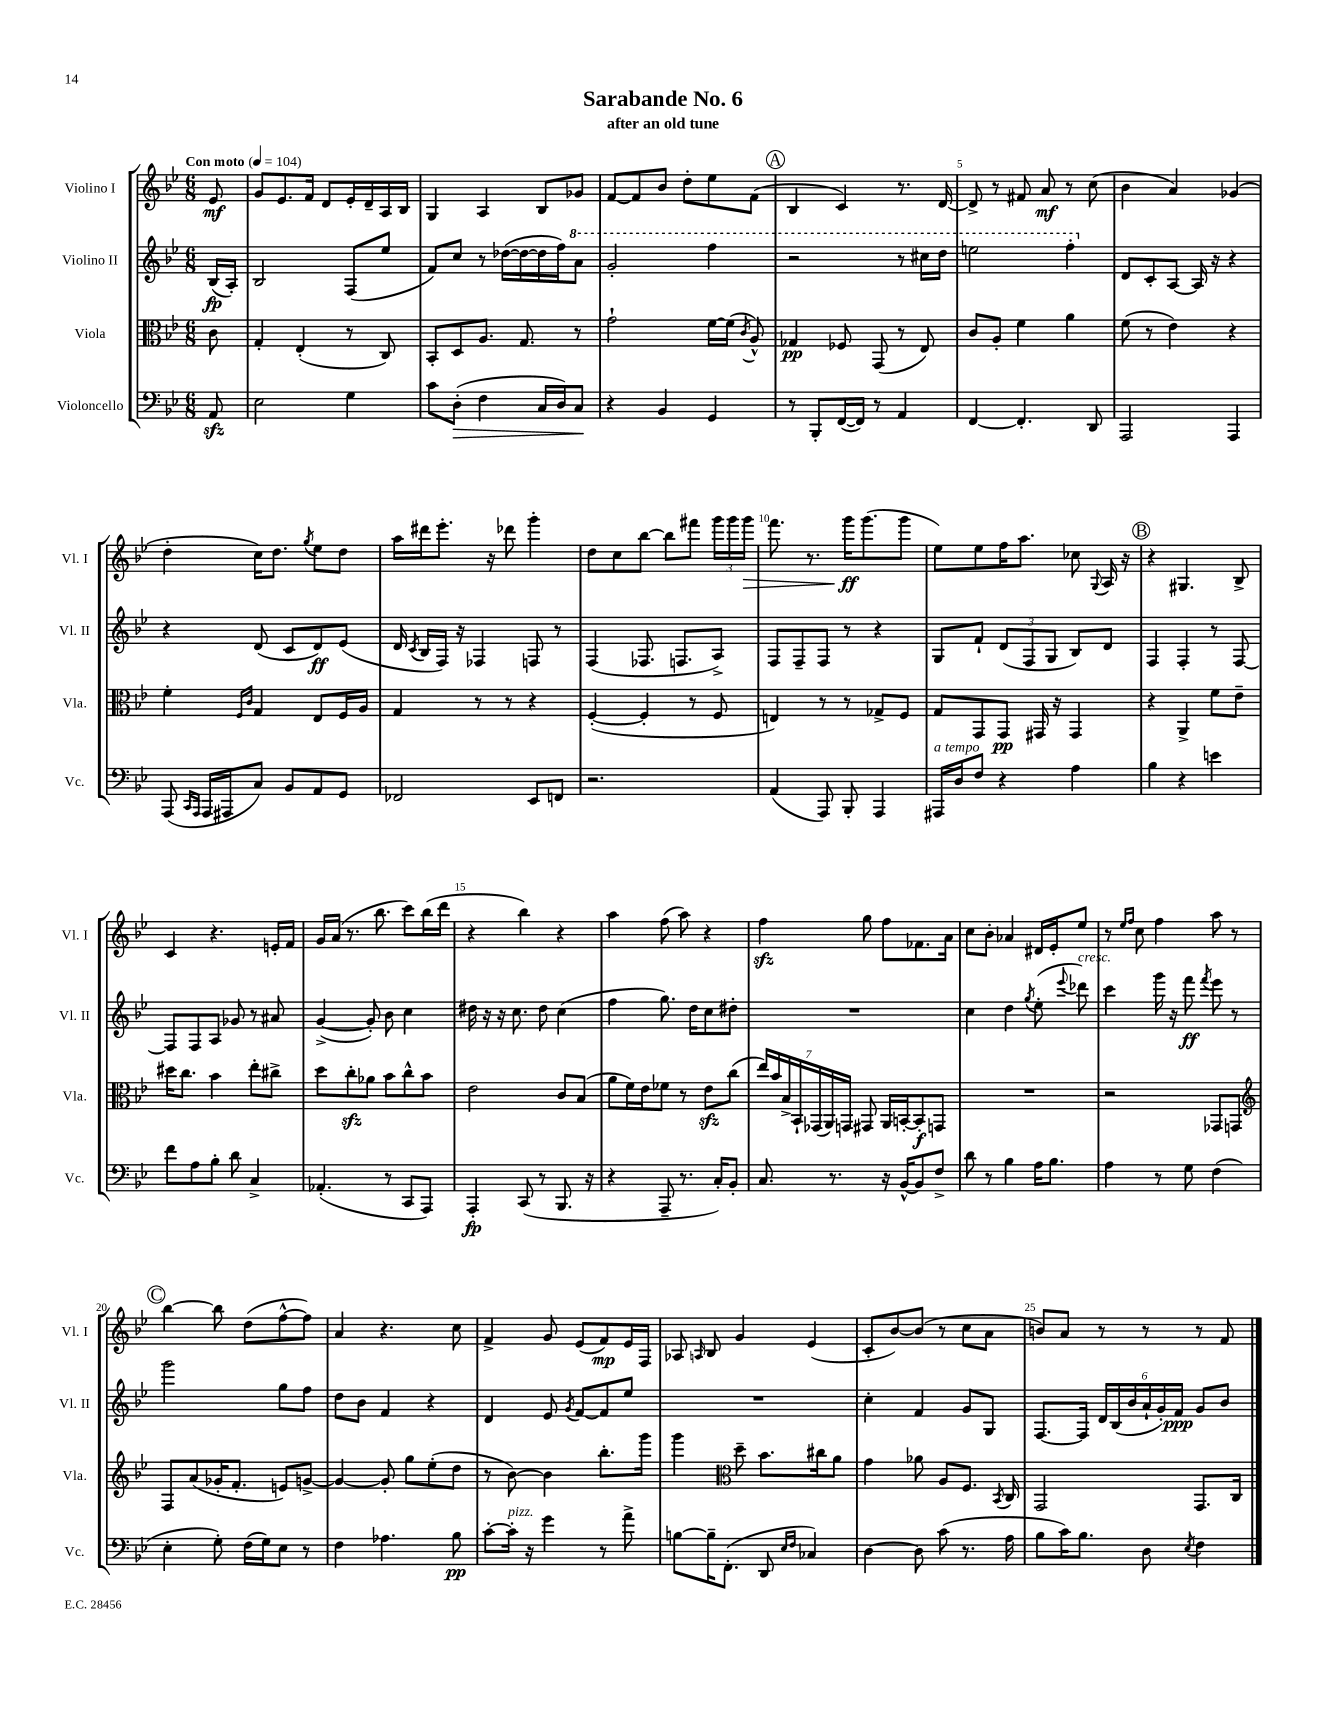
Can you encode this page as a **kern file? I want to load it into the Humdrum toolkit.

**kern	**dynam	**kern	**dynam	**kern	**dynam	**kern	**dynam
*part4	*part4	*part3	*part3	*part2	*part2	*part1	*part1
*staff4	*staff4	*staff3	*staff3	*staff2	*staff2	*staff1	*staff1
*I"Violoncello	*	*I"Viola	*	*I"Violino II	*	*I"Violino I	*
*I'Vc.	*	*I'Vla.	*	*I'Vl. II	*	*I'Vl. I	*
*clefF4	*	*clefC3	*	*clefG2	*	*clefG2	*
*k[b-e-]	*	*k[b-e-]	*	*k[b-e-]	*	*k[b-e-]	*
*M6/8	*	*M6/8	*	*M6/8	*	*M6/8	*
*MM104	*	*MM104	*	*MM104	*	*MM104	*
=	=	=	=	=	=	=	=
!	!	!	!	!	!	!LO:TX:a:B:t=Con moto	!
8AAzz/	.	8c\	.	(16B-/LL	fp	8e-/	mf
.	.	.	.	16A'/JJ)	.	.	.
=1	=1	=1	=1	=1	=1	=1	=1
2E-\	.	4G'/	.	2B-/	.	8g/L	.
.	.	.	.	.	.	8.e-/	.
.	.	(4E-'/	.	.	.	.	.
.	.	.	.	.	.	16f/Jk	.
.	.	.	.	.	.	8d/L	.
4G\	.	8r	.	(8F/L	.	16e-'/L	.
.	.	.	.	.	.	16d~/	.
.	.	8C/)	.	8ee-/J	.	16A/	.
.	.	.	.	.	.	16B-/JJ	.
=2	=2	=2	=2	=2	=2	=2	=2
8c\L	.	8BB-'/L	.	8f/L)	.	4G/	.
!	!LO:HP:b	!	!	!	!	!	!
(8D'\J	>	8D/	.	8cc/J	.	.	.
4F\	.	8.A/J	.	8r	.	4A/	.
.	.	.	.	([16dd-X\LL	.	.	.
.	.	8.G/	.	16dd-\_	.	.	.
16C/LL	.	.	.	16dd-\]	.	8B-/L	.
16D/J)	.	.	.	16ff\J)	.	.	.
*	*	*	*	*8va	*	*	*
8C/J	.	8r	.	8aa\J	.	8g-X/J	.
.	]	.	.	.	.	.	.
=3	=3	=3	=3	=3	=3	=3	=3
4r	.	2g`\	.	2gg'/	.	[8f/L	.
.	.	.	.	.	.	8f/]	.
4BB-/	.	.	.	.	.	8b-/J	.
.	.	.	.	.	.	8dd'\L	.
4GG/	.	[16f\LL	.	4fff\	.	8ee-\	.
.	.	(16f\JJ]	.	.	.	.	.
.	.	8qc/	.	.	.	.	.
.	.	8A^^/)	.	.	.	(8f\J	.
!!LO:REH:place=s1:t=A
=4	=4	=4	=4	=4	=4	=4	=4
8r	.	4G-X/	pp	2r	.	4B-/	.
8BBB-'/L	.	.	.	.	.	.	.
([16FF/L	.	8F-X/	.	.	.	4c/)	.
16FF/JJ])	.	.	.	.	.	.	.
8r	.	(8GG/	.	.	.	.	.
4AA/	.	8r	.	8r	.	8.r	.
.	.	8E-/)	.	16ccc#X\LL	.	.	.
.	.	.	.	16ddd\JJ	.	[16d/	.
=5	=5	=5	=5	=5	=5	=5	=5
[4FF/	.	8c/L	.	2eeen\	.	8d^/]	.
.	.	8A'/J	.	.	.	8r	.
4.FF'/]	.	4f\	.	.	.	8f#X/	.
.	.	.	.	.	.	8a/	mf
.	.	4a\	.	4fff'\	.	8r	.
8DD/	.	.	.	.	.	(8cc\	.
=6	=6	=6	=6	=6	=6	=6	=6
*	*	*	*	*X8va	*	*	*
2AAA/	.	(8f\	.	8d/L	.	4b-\	.
.	.	8r	.	8c'/	.	.	.
.	.	4e-\)	.	[8A/J	.	4a/)	.
.	.	.	.	16A/]	.	.	.
.	.	.	.	16r	.	.	.
4AAA/	.	4r	.	4r	.	(4g-X/	.
!!LO:LB:g=z
=7	=7	=7	=7	=7	=7	=7	=7
(8AAA/	.	4f'\	.	4r	.	4dd'\	.
16qqCC/LL	.	.	.	.	.	.	.
16qqAAA/JJ	.	.	.	.	.	.	.
16AAA/LL	.	.	.	.	.	.	.
16AAA#X/J	.	.	.	.	.	.	.
.	.	16qqF/LL	.	.	.	.	.
.	.	16qqc/JJ	.	.	.	.	.
8C/J)	.	4G/	.	(8d/	.	16cc\KL)	.
.	.	.	.	.	.	8.dd\J	.
8BB-/L	.	.	.	8c/L	.	.	.
.	.	.	.	.	.	8qgg/	.
8AA/	.	8E-/L	.	8d/)	ff	8ee-\L	.
8GG/J	.	16F/L	.	(8e-/J	.	8dd\J	.
.	.	16A/JJ	.	.	.	.	.
=8	=8	=8	=8	=8	=8	=8	=8
2FF-X/	.	4G/	.	16d/	.	16aa\LL	.
.	.	.	.	8qc/	.	.	.
.	.	.	.	16B-/LL	.	16ddd#X\J	.
.	.	.	.	16F/JJ)	.	8.eee-'\J	.
.	.	.	.	16r	.	.	.
.	.	8r	.	4F-X/	.	.	.
.	.	.	.	.	.	16r	.
.	.	8r	.	.	.	8ddd-X\	.
8EE-/L	.	4r	.	8Fn/	.	4ggg'\	.
8FFn/J	.	.	.	8r	.	.	.
=9	=9	=9	=9	=9	=9	=9	=9
2.r	.	([4F'/	.	(4F/	.	8dd\L	.
.	.	.	.	.	.	8cc\	.
.	.	4F'/]	.	8.F-X/	.	[8bb-\J	.
.	.	.	.	.	.	8bb-\L]	.
.	.	.	.	8.Fn/L	.	.	.
.	.	8r	.	.	.	8fff#X\J	.
.	.	8F/	.	8A^/J)	.	24ggg\LL	.
.	.	.	.	.	.	24ggg\	.
!	!	!	!	!	!	!	!LO:HP:b
.	.	.	.	.	.	24ggg\JJ	>
=10	=10	=10	=10	=10	=10	=10	=10
(4AA/	.	4En/)	.	8F/L	.	8.fff\	.
.	.	.	.	8F~/	.	.	.
.	.	.	.	.	.	8.r	.
8AAA/)	.	8r	.	8F/J	.	.	.
8BBB-'/	.	8r	.	8r	.	16ggg\KL	ff
.	.	.	.	.	.	(8.ggg\	]
4AAA/	.	8G-X^/L	.	4r	.	.	.
.	.	8F/J	.	.	.	8ggg\J	.
=11	=11	=11	=11	=11	=11	=11	=11
!LO:TX:a:i:t=a tempo	!	!	!	!	!	!	!
16AAA#X/LL	.	8G/L	.	8G/L	.	8ee-\L)	.
16D/J	.	.	.	.	.	.	.
8F/J	.	8GG/	.	8f`/J	.	8ee-\	.
4r	.	8GG/J	pp	(12d/L	.	16ff\K	.
.	.	.	.	.	.	8.aa\J	.
.	.	.	.	12F/	.	.	.
.	.	16GG#X/	.	.	.	.	.
.	.	.	.	12G/J	.	.	.
.	.	16r	.	.	.	.	.
4A\	.	4GG#/	.	8B-/L)	.	8cc-X\	.
.	.	.	.	.	.	8qqG/	.
.	.	.	.	8d/J	.	16A/	.
.	.	.	.	.	.	16r	.
!!LO:REH:place=s1:t=B
=12	=12	=12	=12	=12	=12	=12	=12
4B-\	.	4r	.	4F/	.	4r	.
4r	.	4AA^/	.	4F'/	.	4.G#X/	.
4en\	.	8f\L	.	8r	.	.	.
.	.	8e-~\J	.	[8F/	.	8B-^/	.
!!LO:LB:g=z
=13	=13	=13	=13	=13	=13	=13	=13
8f\L	.	16dd#X\KL	.	8F/L]	.	4c/	.
.	.	8.cc\J	.	.	.	.	.
8A\	.	.	.	8F/	.	.	.
8B-'\J	.	4b-\	.	8A/J	.	4.r	.
8d\	.	.	.	8g-X/	.	.	.
4C^/	.	8ee-'\L	.	8r	.	.	.
.	.	8cc#X^\J	.	8a#X/	.	16en'/LL	.
.	.	.	.	.	.	16f/JJ	.
=14	=14	=14	=14	=14	=14	=14	=14
(4.AA-X'/	.	8dd\L	.	([4g^/	.	16g/LL	.
.	.	.	.	.	.	(16a/JJ	.
.	.	8cczz'\	.	.	.	8.r	.
.	.	8a-X\J	.	8g'/])	.	.	.
.	.	.	.	.	.	8.bb-\	.
8r	.	8b-\L	.	8b-\	.	.	.
8CC/L	.	8cc^^\	.	4cc\	.	8ccc\L)	.
8AAA/J)	.	8b-\J	.	.	.	(16bb-\L	.
.	.	.	.	.	.	16ddd\JJ	.
=15	=15	=15	=15	=15	=15	=15	=15
4AAA'/	fp	2e-\	.	16dd#X\	.	4r	.
.	.	.	.	16r	.	.	.
.	.	.	.	16r	.	.	.
.	.	.	.	8.cc\	.	.	.
(8CC/	.	.	.	.	.	4bb-\)	.
8r	.	.	.	8dd#\	.	.	.
8.BBB-/	.	8c/L	.	(4cc\	.	4r	.
.	.	(8B-/J	.	.	.	.	.
16r	.	.	.	.	.	.	.
=16	=16	=16	=16	=16	=16	=16	=16
4r	.	8a\L	.	4ff\	.	4aa\	.
.	.	16f\L)	.	.	.	.	.
.	.	16e-\J	.	.	.	.	.
8AAA~/	.	8f-X\J	.	8.gg\)	.	(8ff\	.
8.r	.	8r	.	.	.	8aa\)	.
.	.	.	.	16dd\KL	.	.	.
.	.	8e-zz\L	.	8cc\	.	4r	.
16C'/KL)	.	.	.	.	.	.	.
8BB-'/J	.	(8cc\J	.	8dd#X'\J	.	.	.
=17	=17	=17	=17	=17	=17	=17	=17
8.C/	.	28ee-/LL)	.	2.r	.	4ffzz\	.
.	.	28b-/	.	.	.	.	.
.	.	28B-^/	.	.	.	.	.
.	.	28BB-`/	.	.	.	.	.
.	.	(28GG-X/	.	.	.	.	.
.	.	28AA/)	.	.	.	.	.
8.r	.	.	.	.	.	.	.
.	.	28GGn/JJ	.	.	.	.	.
.	.	8GG#X/	.	.	.	8gg\	.
16r	.	16AA/LL	.	.	.	8ff\L	.
[16BB-^^/KL	.	[16BBn'/J	.	.	.	.	.
8BB-/]	.	8BB'/]	f	.	.	8.f-X\	.
8F^/J	.	8GGn/J	.	.	.	.	.
.	.	.	.	.	.	16a\Jk	.
=18	=18	=18	=18	=18	=18	=18	=18
8d\	.	2.r	.	4cc\	.	8cc\L	.
8r	.	.	.	.	.	8b-'\J	.
4B-\	.	.	.	4dd\	.	4a-X/	.
.	.	.	.	8qgg/	.	.	.
16A\KL	.	.	.	(8ee-'\	.	16d#X/LL	.
8.B-\J	.	.	.	.	.	16e-'/J	.
.	.	.	.	8qqeee-/	.	.	.
!	!	!	!	!LO:TX:a:i:t=cresc.	!	!	!
.	.	.	.	8ddd-X\)	.	8ee-/J	.
=19	=19	=19	=19	=19	=19	=19	=19
4A\	.	2r	.	4ccc\	.	8r	.
.	.	.	.	.	.	16qqee-/LL	.
.	.	.	.	.	.	16qqff/JJ	.
.	.	.	.	.	.	8cc\	.
8r	.	.	.	16ggg\	.	4ff\	.
.	.	.	.	16r	.	.	.
8G\	.	.	.	8fff\	ff	.	.
.	.	.	.	8qfff/	.	.	.
(4F\	.	8GG-X/L	.	8eee-\	.	8aa\	.
.	.	8GGn/J	.	8r	.	8r	.
!!LO:LB:g=z
!!LO:REH:place=s1:t=C
=20	=20	=20	=20	=20	=20	=20	=20
*	*	*clefG2	*	*	*	*	*
4E-'\	.	8F/L	.	2ggg\	.	[4bb-\	.
.	.	(8a/	.	.	.	.	.
8G'\)	.	16g-X'/K	.	.	.	8bb-\]	.
.	.	8.f'/J	.	.	.	.	.
(16F\LL	.	.	.	.	.	(8dd\L	.
16G\J)	.	.	.	.	.	.	.
8E-\J	.	8en/L)	.	8gg\L	.	[8ff^^\	.
8r	.	[8gn^/J	.	8ff\J	.	8ff\J])	.
=21	=21	=21	=21	=21	=21	=21	=21
4F\	.	4g/_	.	8dd\L	.	4a/	.
.	.	.	.	8b-\J	.	.	.
4.A-X\	.	8g'/]	.	4f/	.	4.r	.
.	.	8gg\L	.	.	.	.	.
.	.	(8ee-'\	.	4r	.	.	.
8B-\	pp	8dd\J	.	.	.	8cc\	.
=22	=22	=22	=22	=22	=22	=22	=22
[8c'\L	.	8r	.	4d/	.	4f^/	.
!LO:TX:a:i:t=pizz.	!	!	!	!	!	!	!
16c'\Jk]	.	[8b-\)	.	.	.	.	.
16r	.	.	.	.	.	.	.
4g\	.	4b-\]	.	8e-/	.	8g/	.
.	.	.	.	8qg/	.	.	.
.	.	.	.	[8f/L	.	(8e-/L	.
8r	.	8.bb-'\L	.	8f/]	.	8f/)	mp
8a^\	.	.	.	8ee-/J	.	16e-/L	.
.	.	16ggg\Jk	.	.	.	16F/JJ	.
=23	=23	=23	=23	=23	=23	=23	=23
[8Bn\L	.	4ggg\	.	2.r	.	8A-X/	.
.	.	.	.	.	.	16qqAn/	.
16B~\K]	.	.	.	.	.	8B-/	.
(8.FF'\J	.	.	.	.	.	.	.
*	*	*clefC3	*	*	*	*	*
.	.	8dd~\	.	.	.	4g/	.
8DD/	.	8.b-\L	.	.	.	.	.
16qqE-/LL	.	.	.	.	.	.	.
16qqF/JJ	.	.	.	.	.	.	.
4C-X/)	.	.	.	.	.	(4e-/	.
.	.	16cc#X\k	.	.	.	.	.
.	.	8a\J	.	.	.	.	.
=24	=24	=24	=24	=24	=24	=24	=24
[4D\	.	4g\	.	4cc'\	.	8c'/L	.
.	.	.	.	.	.	[8b-/)	.
8D\]	.	8a-X\	.	4f/	.	(8b-/J]	.
(8c\	.	8A/L	.	.	.	8r	.
8.r	.	8.F/J	.	8g/L	.	8cc\L	.
.	.	.	.	8G/J	.	8a\J	.
.	.	8qBB-/	.	.	.	.	.
16A\	.	16C/	.	.	.	.	.
=25	=25	=25	=25	=25	=25	=25	=25
8B-\L	.	2GG/	.	[8.F/L	.	8bn/L)	.
16c\K)	.	.	.	.	.	8a/J	.
8.B-\J	.	.	.	16F/Jk]	.	.	.
.	.	.	.	24d/LL	.	8r	.
.	.	.	.	(24B-/	.	.	.
.	.	.	.	24b-/	.	.	.
8D\	.	.	.	24a`/	.	8r	.
.	.	.	.	24g'/)	.	.	.
.	.	.	.	24f/JJ	ppp	.	.
8qE-/	.	.	.	.	.	.	.
4F\	.	8.GG/L	.	8g/L	.	8r	.
.	.	.	.	8b-/J	.	8f/	.
.	.	16C/Jk	.	.	.	.	.
==	==	==	==	==	==	==	==
*-	*-	*-	*-	*-	*-	*-	*-
